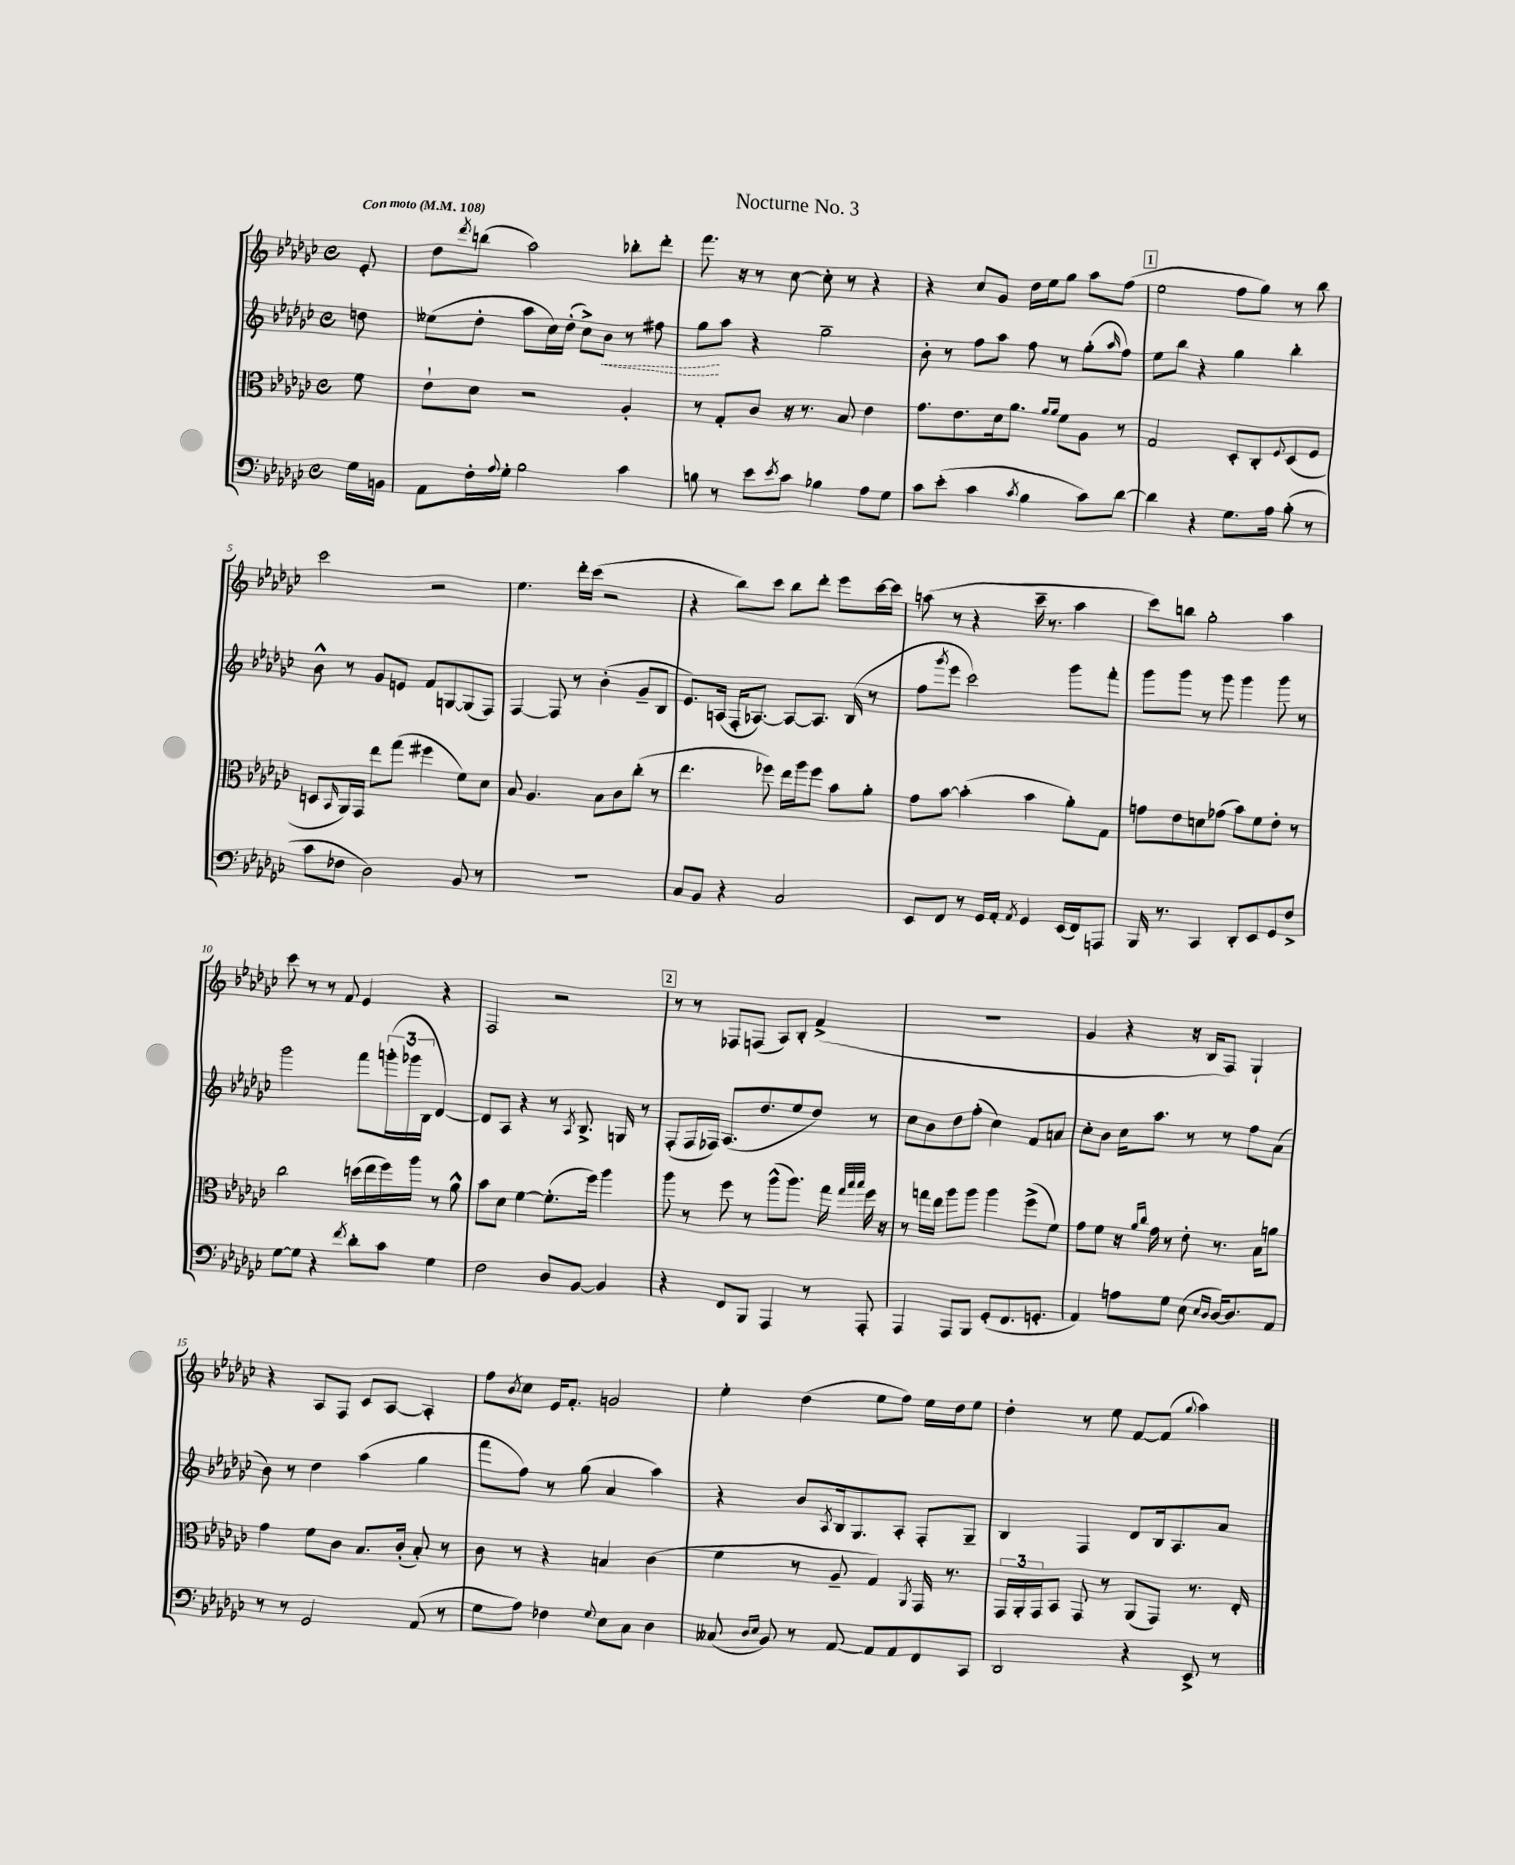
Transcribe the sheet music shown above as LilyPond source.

\header { title = "Nocturne No. 3" }
<<
\new StaffGroup <<
\new Staff = "s0" {
    \clef treble \key ges \major \defaultTimeSignature \time 4/4 \partial 8 \tempo "Con moto" 4 = 108
    ees'8-. |
    des''8 \acciaccatura { des'''8 } b''8( aes''2) bes''8-. des'''8-. |
    f'''8. r16 r8 ces''8~ ces''8-. r8 r4 |
    r4 ces''8 ges'8 des''16 ees''16 ges''8 aes''8 f''8( |
    \mark \markup { \box "1" } ees''2 f''8 ges''8) r8 bes''8 |
    ces'''2 r2 |
    ees''4. des'''16-. ces'''16( r2 |
    r4 bes''8) ces'''8 bes''8 des'''8-. ees'''8 ces'''16~ ces'''16 |
    a''8( r8 r4 ces'''16-- r8. a''4 |
    ces'''8) b''8 ges''2-. aes''4 |
    ces'''8 r8 r8 f'8 ees'4 r4 |
    f2 r2 |
    \mark \markup { \box "2" } r8 r8 fes8 f8( aes8) bes8-. f'4->( |
    R1 |
    ges'4 r4 r16 bes16 f8) ges4-! |
    r4 aes8 f8 ces'8 aes8~ aes4-. |
    f''8 \acciaccatura { bes'8 } ces''8 ees'16 f'8.-. g'2 |
    ees''4-. des''4( ees''8 f''8) ees''16 des''16 ees''8 |
    des''4-. r8 ees''8 f'8~ f'8( \appoggiatura { ges''8 } aes''4) \bar "|." |
}
\new Staff = "s1" {
    \clef treble \key ges \major \defaultTimeSignature \time 4/4 \partial 8
    d''8 |
    eeses''8( des''8-. aes''8 ces''16) des''16-.( ces''8->) \once \override Hairpin.style = #'dashed-line bes'8\< r8 fis''8 |
    ges''8\! aes''8 r4 ges''2-- |
    bes'8-. r8 f''8 aes''8 f''8 r8 ges''8-.( \grace { aes''16 } f''8) |
    \mark \markup { \box "1" } ees''8 bes''8 r4 ges''4 bes''4-. |
    bes'8-^ r8 ges'8 e'8 f'8 g8~ g8( f8) |
    f4~ f8 r8 bes'4-.( ges'8-- bes8 |
    ees'8.) a16( f16-. aes8.~) aes8~ aes8. bes16( r8 |
    f''8 \acciaccatura { ges'''8 } ees'''8 ces'''2) ges'''8 f'''8-. |
    ges'''8 ges'''8 r8 ges'''8 ges'''4 ges'''8 r8 |
    ges'''2 f'''8 \tuplet 3/2 { g'''16-.( ges'''16 bes16 } des'4~) |
    des'8 aes8 r4 r8 \acciaccatura { aes8 } bes8.-> g16 r8 |
    \mark \markup { \box "2" } f8-.( f16 fes16) aes8.( des''8. ees''8 des''8) r8 |
    ces''8 bes'8 des''8 f''8-.( ces''4) f'8 a'8 |
    ces''8-. bes'8 ces''16 aes''8. r8 r8 f''8 aes'8( |
    bes'8) r8 des''4 aes''4( ges''4 |
    f'''8 f''8) r8 ges''8( aes'4 aes''4) |
    r4 bes'8 \acciaccatura { aes8 } bes16 ges8. aes8-. f8-. ges8-- |
    bes4 f4 des'8 bes16 aes8. aes'8 \bar "|." |
}
\new Staff = "s2" {
    \clef alto \key ges \major \defaultTimeSignature \time 4/4 \partial 8
    f'8 |
    ees'8-! des'8 r2 aes4-. |
    r8 ges8-. ces'8 r16 r8. bes8 ees'4 |
    ges'8. ees'8. des'16 aes'8. \grace { aes'16 aes'16 } f'8 aes8 r8 |
    \mark \markup { \box "1" } ges2 des8-. ces8-. \appoggiatura { f8 } des8( f8 |
    d8 \grace { bes,16 } aes,16) ges,16 ees''8 ges''8( fis''4 f'8) des'8 |
    bes8 aes4. bes8 ces'8 ces''8-.( r8 |
    ees''4. fes''8) ees''16 aes''16 fes''8 bes'8 aes'8-. |
    ges'8 bes'8~ bes'4-.( bes'4 aes'8-.) ges8 |
    g'8 ees'8 d'8 ges'8( bes'8) f'8 ees'8-. r8 |
    ces''2 d''16( ees''16 f''16) aes''16 r8 aes'8-^ |
    bes'8 des'8 f'4~ f'8.-.( f''16) aes''4 |
    \mark \markup { \box "2" } aes''8 r8 f''8 r8 aes''8-^( aes''8.) ges''16 \grace { ges''32 bes''32 bes''32 } f''16 r16 |
    r8 g''16 ees''16 aes''8 aes''8 aes''4 f''8->( f'8) |
    ges'8 f'8 r16 \grace { aes'16 ces''16 } ges'16 r8 ees'8-. r8. bes16 a'8 |
    ges'4 f'8 ces'8 bes8. ces'16-.( bes8-.) r8 |
    ces'8 r8 r4 b4 ces'4( |
    f'4 r8 aes8-- ges4) \acciaccatura { aes,8 } ges,16 r8. |
    \tuplet 3/2 { ges,16 aes,16-. ges,16 } bes,8 ges,8 r8 aes,8( ges,8) r8. ees16-. \bar "|." |
}
\new Staff = "s3" {
    \clef bass \key ges \major \defaultTimeSignature \time 4/4 \partial 8
    ges16 b,16 |
    aes,8 f16-. \appoggiatura { aes8 } ges16-. bes2 ces'4 |
    b8 r8 ees'8 \acciaccatura { ees'8 } ces'8 bes4 aes8 ges8 |
    ces'8 ees'8-.( ces'4 \acciaccatura { ces'8 } bes4 ces'8) des'8~ |
    \mark \markup { \box "1" } des'4 r4 ges8. aes16 bes8-.( r8 |
    ces'8 fes8 des2) bes,8 r8 |
    R1 |
    ces8 bes,8 r4 ces2 |
    ees,8 f,8 r8 ges,16 aes,16-. \acciaccatura { aes,8 } ges,4 ees,16( f,16) a,,8 |
    bes,,16 r8. ces,4 des,8-. ees,8 ges,8 f8-> |
    ges8~ ges8 r4 \acciaccatura { f'8 } des'8-. ces'8 ges4 |
    f2 des8 bes,8~ bes,4 |
    \mark \markup { \box "2" } r4 f,8 bes,,8 aes,,4 r8 aes,,8-. |
    aes,,4 aes,,8 bes,,8 ges,8-.( f,8. g,8.-. |
    aes,4) a8 ges8 ees8( \grace { ees16 des16 } des16~) des8. aes,8 |
    r8 r8 ges,2 aes,8( r8 |
    ges8 aes8) fes4 \appoggiatura { ges8 } ees8 ces8 des4 |
    ceses8( \grace { des16 ees16 } bes,8) r8 aes,8~ aes,8 aes,8 f,8 ces,8 |
    des,2 r4 ees,8-> r8 \bar "|." |
}
>>
>>
